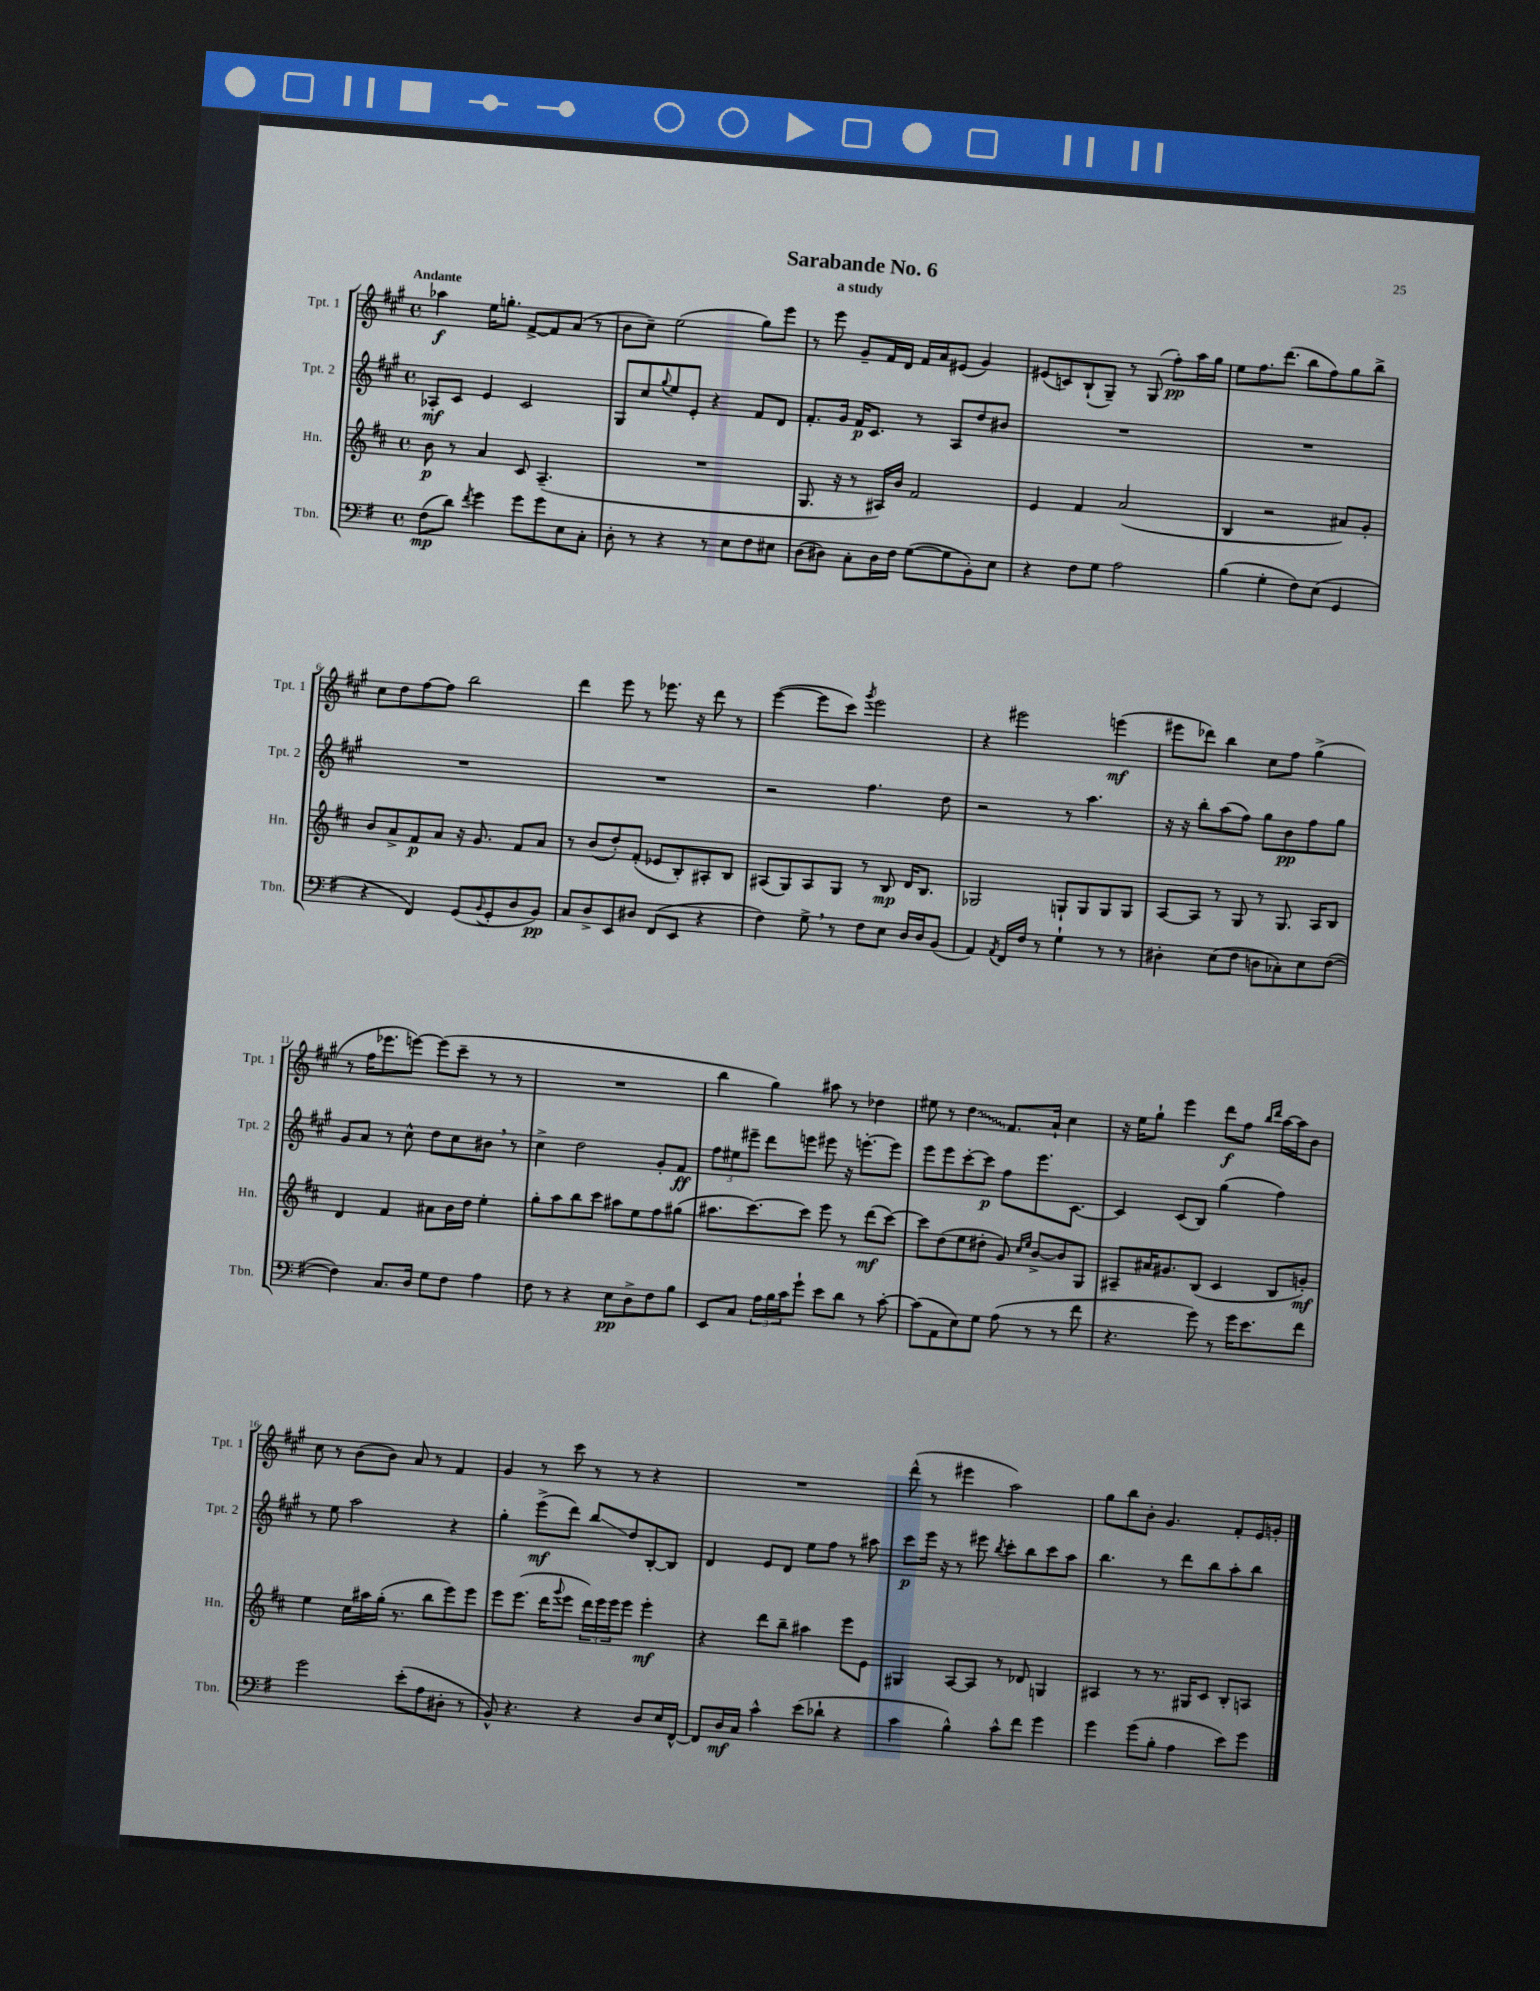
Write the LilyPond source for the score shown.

\header { title = "Sarabande No. 6" subtitle = "a study" }
<<
\new StaffGroup <<
\new Staff = "s0" \with { instrumentName = "Tpt. 1" shortInstrumentName = "Tpt. 1" } {
    \clef treble \key a \major \defaultTimeSignature \time 4/4 \tempo "Andante"
    aes''4\f e''16 g''8.-. fis'8~-> fis'8 a'8( r8 |
    b'8 cis''8--) e''2( gis''8) e'''8 |
    r8 e'''8 gis'8-- fis'16 d'16 fis'16 a'16 eis'8( gis'4) |
    eis'8( c'8) b8-!( gis8--) r8 gis8( fis''8-.\pp) a''16 gis''16 |
    e''8 fis''8. d'''8.( b''8 fis''8) gis''8 b''8-> |
    cis''8 d''8 fis''8~ fis''8 b''2 |
    d'''4 e'''8 r8 ees'''8. r16 d'''8 r8 |
    e'''4~( e'''8 cis'''8) \acciaccatura { gis'''8 } e'''2 |
    r4 eis'''2 e'''4\mf( |
    eis'''8 des'''8) b''4 cis''8 fis''8 gis''4->( |
    r8 fis''16 ees'''8. e'''8~) e'''8( cis'''8-- r8 r8 |
    R1 |
    b''4 gis''4) ais''8 r8 des''4 |
    eis''8 r8 \once \override Glissando.style = #'zigzag d''4\glissando fis'8. a'16-! cis''4 |
    r16 e''16 gis''8-! e'''4 d'''8\f fis''8 \grace { b''16 d'''16 } a''16~ a''16 b'8 |
    cis''8 r8 b'8( b'8) a'8 r8 fis'4 |
    gis'4 r8 cis'''8 r8 r8 r4 |
    R1 |
    d'''8-^( r8 eis'''4 a''2) |
    gis''8 b''8 b'8-. gis'4. fis'8-. e'16 g'16-. \bar "|." |
}
\new Staff = "s1" \with { instrumentName = "Tpt. 2" shortInstrumentName = "Tpt. 2" } {
    \clef treble \key a \major \defaultTimeSignature \time 4/4
    aes8-.\mf cis'8 e'4 cis'2 |
    gis8 cis''8 \appoggiatura { gis''8 } e''8 e'8-. r4 fis'8 d'8 |
    fis'8.-. gis'16 fis'16\p cis'8. r8 a8 d''8 bis'8 |
    R1 |
    R1 |
    R1 |
    R1 |
    r2 fis''4. d''8 |
    r2 r8 a''4. |
    r16 r16 b''8-. a''8( fis''8) gis''8 b'8\pp fis''8 gis''8 |
    gis'8 a'8 r8 cis''8-^ d''8 cis''8 bis'8 \breathe r8 |
    cis''4-> d''2 gis'8-. fis'8\ff |
    \tuplet 3/2 { fis''8 eis''8 eis'''8-- } d'''8 e'''8 eis'''8 r16 e'''8.~-. e'''8 |
    e'''8 e'''8 cis'''8~-. cis'''8\p fis''8 e'''8. cis'8.~ |
    cis'4 cis'8( b8) gis''4( fis''4) |
    r8 e''8 a''2 r4 |
    gis''4-. e'''8->\mf( d'''8) b''8\glissando d''8 b8~-. b8 |
    d'4 e'8 d'8 e''8 fis''8 r8 ais''8 |
    cis'''8\p e'''16 r16 r8 eis'''8 \acciaccatura { b''8 } cis'''8-. b''8 cis'''8 a''8 |
    b''4. r8 d'''8 b''8 a''8-. b''8 \bar "|." |
}
\new Staff = "s2" \with { instrumentName = "Hn." shortInstrumentName = "Hn." } {
    \clef treble \key d \major \defaultTimeSignature \time 4/4
    b'8\p r8 a'4 cis'8 a4.--( |
    R1 |
    g8. r16 r8 ais16) b'16 fis'2 |
    e'4 fis'4 a'2( |
    b4 r2 ais'8) g'8-. |
    b'8 a'8-> fis'8\p a'8 r16 g'8. fis'8 a'8 |
    r8 b'8( d''8-.) fis'8-.( ees'8 b8-.) ais8-. b8 |
    ais8( g8) ais8 g8 r8 b8\mp d'16 b8. |
    ges2 g8-! g8 g8 g8 |
    a8~ a8 r8 g8 r8 g8. a16 b8 |
    d'4 fis'4 ais'8 b'16 d''16 e''4-. |
    g''8-. a''8 b''8 cis'''8 ais''8 e''8 fis''8 gis''8( |
    ais''8. cis'''8.~) cis'''8 e'''8 r8 d'''8\mf( cis'''8~) |
    cis'''8 d''8( e''8 dis''8-. g'8) \grace { cis''16 e''16 } b'8~-> b'8 g8 |
    ais8-- ais'16 gis'8. b8( cis'4 b8 g'8-.\mf) |
    e''4 cis''16 ais''16 g''16-.( r8. b''8 e'''8) e'''8 |
    e'''8 e'''8.( d'''16 \appoggiatura { g'''8 } e'''8 \tuplet 3/2 { d'''16) e'''16 e'''16 } e'''8 e'''4-.\mf |
    r4 d'''8 b''8-- ais''4 e'''8 e'8 |
    gis4 a8~ a8 r8 des'8 g4 |
    ais4 r8 r8. gis16 cis'8 b8-. a8 \bar "|." |
}
\new Staff = "s3" \with { instrumentName = "Tbn." shortInstrumentName = "Tbn." } {
    \clef bass \key g \major \defaultTimeSignature \time 4/4
    fis8\mp( d'8) \acciaccatura { fis'8 } g'4 g'8 g'8 e8 c8-. |
    d8-. r8 r4 r8 e8 fis8 eis8 |
    d8( dis8) c8-. dis16 fis16 g8~( g8 b,8-.) e8 |
    r4 fis8 g8 a2 |
    b4( g4-. fis8) e8( g,4 |
    r4 fis,4) g,8( \appoggiatura { b,8 } g,8-. d8 b,8\pp) |
    c8 d8-> e,8 dis8 fis,8( e,8 r4 |
    fis4) g8-> \breathe r8 fis8 e8 d16 d16 b,8( |
    a,4) \acciaccatura { a,8 } fis,16 fis16 r8 g4-! r8 r8 |
    dis4-. e8( fis8 d8 ces8-.) e8 fis8~( |
    fis4) c8. d16 g8 fis8 a4 |
    fis8 r8 r4 e8\pp d8-> fis8 b8 |
    e,8 c8 \tuplet 3/2 { a16 b16 c'16 } g'8-! e'8 d'8 r8 c'8~-. |
    c'8( a,8 e8) g8 a8( r8 r8 fis'8 |
    r4. g'8) r8 g'16 e'8. fis'8 |
    g'2 e'8-.( a8 dis8-. r8 |
    b,8-^) r4. r4 d8 e16 fis,16~-^ |
    fis,8 d16\mf c16 c'4-^ e'8( des'8-! r4 |
    c'4 b4-^) c'8-^ fis'8 g'4 |
    g'4 g'8( b8-. a4 e'8) g'8 \bar "|." |
}
>>
>>
